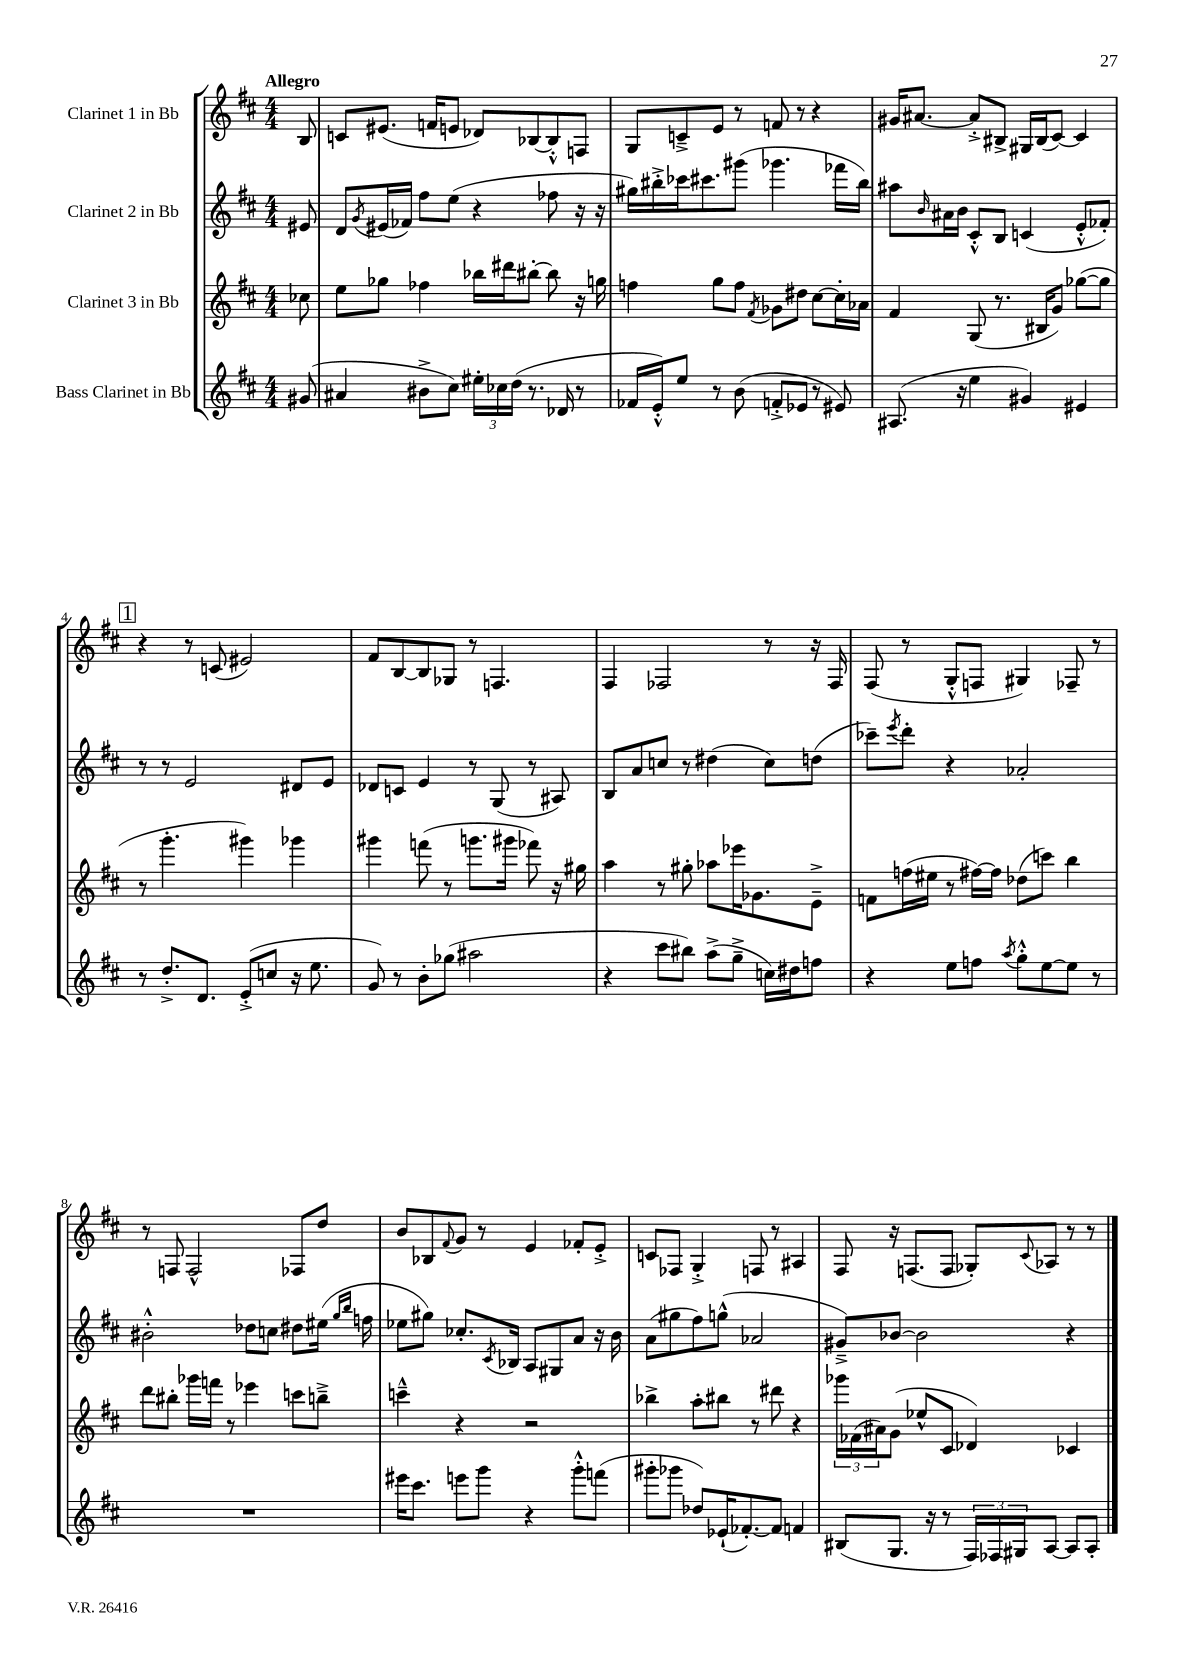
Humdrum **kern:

**kern	**kern	**kern	**kern
*part4	*part3	*part2	*part1
*staff4	*staff3	*staff2	*staff1
*I"Bass Clarinet in Bb	*I"Clarinet 3 in Bb	*I"Clarinet 2 in Bb	*I"Clarinet 1 in Bb
*clefG2	*clefG2	*clefG2	*clefG2
*k[f#c#]	*k[f#c#]	*k[f#c#]	*k[f#c#]
*M4/4	*M4/4	*M4/4	*M4/4
=	=	=	=
!	!	!	!LO:TX:a:B:t=Allegro
(8g#X/	8cc-X\	8e#X/	8B/
=1	=1	=1	=1
4a#X/	8ee\L	8d/L	8cn/L
.	.	8qg/	.
.	8gg-X\J	(16e#X/L	(8.e#X/J
.	.	16f-X/JJ)	.
8b#X^\L	4ff-X\	8ff#\L	.
.	.	.	16fn/KL
8cc#\J)	.	(8ee\J	8en/J
24ee#X'\LL	16bb-X\LL	4r	8d-X/L)
24cc-X\	.	.	.
.	16ddd#X\J	.	.
(24dd\JJ	.	.	.
8.r	[8bb#X'\J	.	[8B-X/
.	8bb#\]	8ff-X\	8B-'^^/]
16d-X/	.	.	.
8r	16r	16r	8Fn/J
.	16ggn\	16r	.
=2	=2	=2	=2
16f-X/LL	4ffn\	16gg#X\LL)	8G/L
16e'^^/J)	.	16bb#X'^\	.
8ee/J	.	16ccc-X\J	8cn~^/
.	.	8.ccc#X\	.
8r	8gg\L	.	8e/J
(8b\	8ff\J	(8ggg#X\J	8r
.	8qf#/	.	.
8fn'^/L	8g-X\L	4.ggg-X\	8fn/
8e-X/J	8dd#X\J	.	8r
8r	[8cc#\L	.	4r
8e#X/)	16cc#'\L]	16fff-X\LL	.
.	16a-X\JJ	16bb#\JJ)	.
=3	=3	=3	=3
(8.A#X/	4f#/	8aa#X\L	16g#X/KL
.	.	.	[8.a#X/J
.	.	16qqb/	.
.	.	16a#X\L	.
16r	.	16b\JJ	.
4ee\	(8G/	8c#'^^/L	8a#'^/L]
.	8.r	8B/J	8B#X^/J
4g#X/)	.	(4cn/	16G#X/LL
.	16B#X/KL	.	(16B#/J
.	8g/J)	.	[8c#/J)
4e#X/	([8gg-X\L	8e'^^/L	4c#/]
.	8gg-\J]	8f-X'/J)	.
!!LO:LB:g=z
!!LO:REH:place=s1:t=1
=4	=4	=4	=4
8r	8r	8r	4r
8.dd'^/L	4.ggg'\	8r	.
.	.	2e/	8r
8.d/J	.	.	.
.	.	.	(8cn/
(8e'^/L	4ggg#X\)	.	2e#X/)
8ccn/J	.	.	.
16r	4ggg-X\	8d#X/L	.
8.ee\	.	.	.
.	.	8e/J	.
=5	=5	=5	=5
8g/)	4ggg#X\	8d-X/L	8f#/L
8r	.	8cn/J	[8B/
8b'\L	(8fffn\	4e/	8B/]
(8gg-X\J	8r	.	8G-X/J
2aa#X\	8.gggn\L	8r	8r
.	.	(8G/	4.Fn/
.	16ggg#X\Jk	.	.
.	8fff-X\)	8r	.
.	16r	8A#X/)	.
.	16gg#X\	.	.
=6	=6	=6	=6
4r	4aa\	8B/L	4F#/
.	.	8a/	.
8ccc#\L	8r	8ccn/J	2F-X/
8bb#X\J)	8gg#X'\	8r	.
(8aa^\L	8aa-X\L	(4dd#X\	.
8gg~^\J	16eee-X\K	.	.
.	8.g-X\	.	.
16ccn\LL)	.	8cc\L)	8r
16dd#X\J	.	.	.
8ffn\J	8e~^\J	(8ddn\J	16r
.	.	.	16F-/
=7	=7	=7	=7
4r	8fn\L	8ccc-X~\L)	(8F#/
.	.	8qeee/	.
.	(16ffn\L	8ddd'\J	8r
.	16ee#X\JJ	.	.
8ee\L	8r	4r	8G'^^/L
8ffn\J	[16ff#X\LL)	.	8Fn/J
.	16ff#\JJ]	.	.
8qaa/	.	.	.
8gg'^^\L	(8dd-X\L	2a-X'/	4G#X/)
[8ee\	8cccn\J)	.	.
8ee\J]	4bb\	.	8F-X~/
8r	.	.	8r
!!LO:LB:g=z
=8	=8	=8	=8
1r	8ddd\L	2b#X'^^\	8r
.	8bb#X'\J	.	8Fn/
.	16ggg-X\LL	.	2F^^/
.	16fffn\JJ	.	.
.	8r	.	.
.	4eee-X\	8dd-X\L	.
.	.	8ccn\J	.
.	8cccn\L	8dd#X\L	8F-X/L
.	8bbn~^\J	(16ee#X\Jk	8dd/J
.	.	16qqgg/LL	.
.	.	16qqbb/JJ	.
.	.	16ffn\	.
=9	=9	=9	=9
16eee#X\KL	4cccn~^^\	8ee-X\L	8b/L
8.ccc#\J	.	.	.
.	.	8gg#X\J)	8B-X/
.	.	.	8qqf#/
8eeen\L	4r	8.cc-X'/L	8g/J
8ggg\J	.	.	8r
.	.	8qc#/	.
.	.	16B-X/Jk	.
4r	2r	8A/L	4e/
.	.	8G#X/	.
8ggg'^^\L	.	8a/J	8f-X'/L
(8fffn\J	.	16r	8e'^/J
.	.	16b\	.
=10	=10	=10	=10
8ggg#X'\L	4bb-X^\	(8a\L	8cn/L
8ggg-X\J	.	8gg#X\	8F-X/J
8dd-X/L)	8aa'\L	8ff#\)	4G'^/
(16e-X`/K	8bb#X\J	(8ggn^^\J	.
[8.f-X'/)	.	.	.
.	8r	2a-X/	8Fn/
8f-/J]	8ddd#X\	.	8r
4fn/	4r	.	4A#X/
=11	=11	=11	=11
(8B#X/L	24ggg-X\LL	8g#X~^/L)	8F#/
.	(24f-X\	.	.
.	24a#X\J)	.	.
8.G/J	(8g\J	[8b-X/J	16r
.	.	.	(8.Fn/L
.	8ee-X^^/L	2b-\]	.
16r	.	.	.
8r	8c#/J	.	8F/J
24F#/LL)	4d-X/)	.	8G-X'/L)
24F-X/	.	.	.
24G#X/J	.	.	.
.	.	.	8qqc#/
[8A/J	.	.	8A-X/J
8A/L]	4c-X/	4r	8r
8A'/J	.	.	8r
==	==	==	==
*-	*-	*-	*-
